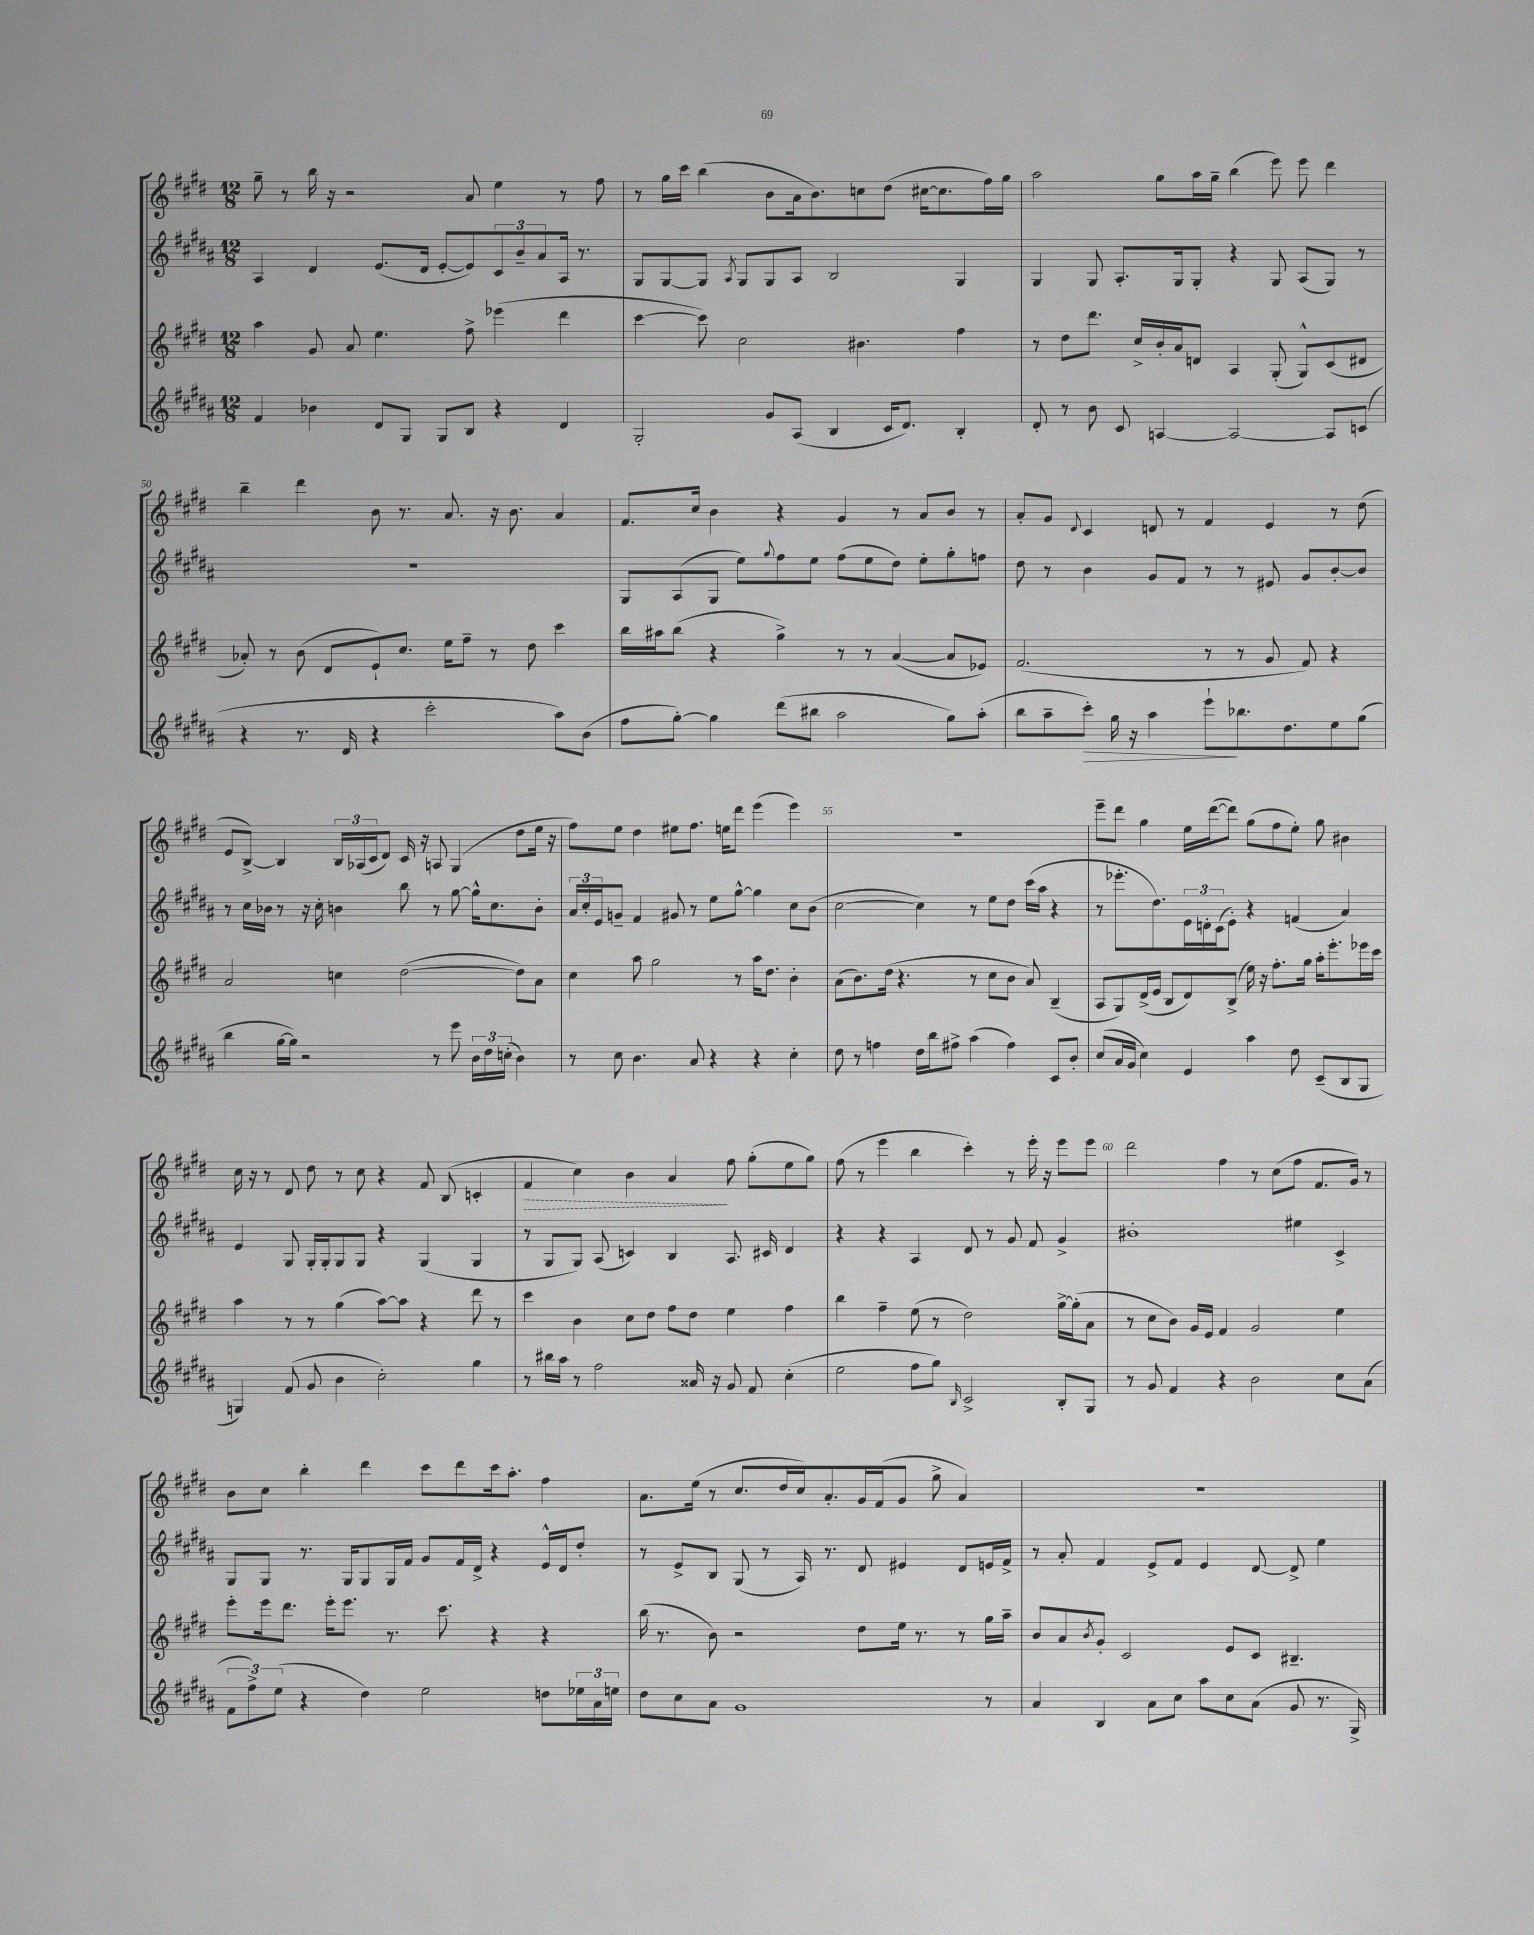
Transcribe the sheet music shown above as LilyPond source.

<<
\new StaffGroup <<
\new Staff = "s0" {
    \clef treble \key e \major \numericTimeSignature \time 12/8
    gis''8-- r8 b''16 r16 r2 a'8 e''4 r8 fis''8 |
    r8 gis''16 cis'''16 b''4( b'8 a'16 b'8.) c''8 dis''8( cis''16~ cis''8. fis''16) gis''16 |
    a''2 gis''8 a''16 gis''16-- b''4( e'''8) e'''8 dis'''4 |
    b''4-- dis'''4 b'8 r8. a'8. r16 b'8. a'4 |
    fis'8. cis''16 b'4 r4 gis'4 r8 a'8 b'8 r8 |
    a'8-. gis'8 \appoggiatura { dis'8 } cis'4 d'8 r8 fis'4 e'4 r8 dis''8( |
    e'8 b8~->) b4 \tuplet 3/2 { b16 aes16( cis'16 } dis'8) cis'16 r16 a8 gis4( dis''8 e''16 r16 |
    fis''8) e''8 dis''4 eis''8 fis''8. e''16 dis'''8 e'''4( e'''4) |
    R1. |
    e'''8-- dis'''8 gis''4 e''16 dis'''16~( dis'''8) gis''8( fis''8 e''8-.) gis''8 bis'4 |
    cis''16 r16 r8 dis'8 dis''8 r8 cis''8 r4 fis'8 b8( c'4-. |
    \once \override Hairpin.style = #'dashed-line fis'4\> cis''4) b'4 a'4\! fis''8 gis''8-.( e''8 gis''8) |
    fis''8( r8 e'''4 b''4 cis'''4-.) r8 e'''16-. r16 e'''8 e'''8 |
    dis'''2 fis''4 r8 cis''8( fis''8 fis'8. gis'16) r8 |
    b'8 cis''8 b''4-. dis'''4 cis'''8 dis'''8 cis'''16 a''8.-. fis''4 |
    a'8. e''16( r8 cis''8. dis''16 cis''16) a'8.-. gis'16 fis'16( gis'8 gis''8-> a'4) |
    R1. \bar "|." |
}
\new Staff = "s1" {
    \clef treble \key b \major \numericTimeSignature \time 12/8
    ais4 dis'4 e'8.( dis'16 e'8~-. e'8) \tuplet 3/2 { cis'8 b'8-- ais'8 } ais16 r8. |
    gis8 gis8~ gis8 \acciaccatura { ais8 } gis8 gis8 ais8 b2 gis4 |
    gis4 gis8 ais8.-. gis16 gis8-. r4 gis8 ais8( gis8) r8 |
    R1. |
    gis8 ais8( gis8 e''8) \appoggiatura { gis''8 } fis''8 e''8 fis''8( e''8 dis''8) e''8-. gis''8-. f''8 |
    dis''8 r8 b'4 gis'8 fis'8 r8 r8 eis'8 gis'8 b'8~-. b'8 |
    r8 cis''16 bes'16 r8 r16 cis''16-. b'4 b''8 r8 gis''8~ gis''16-^ cis''8. b'8-. |
    \tuplet 3/2 { ais'16 cis''16-. e'16 } g'8-- fis'4 gis'8 r8 e''8 gis''8~-^ gis''4 cis''8 b'8( |
    cis''2~ cis''4) r8 e''8 dis''8 cis'''16( ais''16 r4 |
    r8 ees'''8.-. dis''8.) \tuplet 3/2 { e'16 d'16-. cis'16( } e'8-.) r4 f'4( ais'4) |
    e'4 gis8 gis16-. gis16-. gis8 gis8 r4 gis4( gis4 |
    r8 gis8 gis8) ais8( c'4) b4 ais8. cis'16 dis'4 |
    r4 r4 ais4 dis'8 r8 gis'8 fis'8 gis'4-> |
    bis'1-. eis''4 cis'4-> |
    gis8 gis8 r8. gis16 gis8 gis16 fis'16 gis'8 fis'16 dis'16-> r4 e'16-^ dis'16 dis''8-. |
    r8 e'8-> b8 gis8( r8 ais16) r8. dis'8 eis'4 dis'8 e'16 fis'16-> |
    r8 ais'8-. fis'4 e'8-> fis'8 e'4 dis'8~ dis'8-> e''4 \bar "|." |
}
\new Staff = "s2" {
    \clef treble \key e \major \numericTimeSignature \time 12/8
    a''4 gis'8 a'8 e''4. fis''8-> ees'''4( dis'''4 |
    cis'''4~ cis'''8) cis''2 bis'4. fis''4 |
    r8 dis''8 dis'''8. cis''16-> b'16-. a'16 d'8 a4 gis8-.( gis8-^) cis'8( dis'8 |
    aes'8-.) r8 b'8( dis'8 e'8-!) cis''8. e''16 fis''8-- r8 dis''8 cis'''4 |
    b''16 ais''16 b''8( r4 gis''4->) r8 r8 a'4~( a'8 ees'8) |
    fis'2.( r8 r8 gis'8 fis'8) r4 |
    a'2 c''4 dis''2~( dis''8) a'8 |
    cis''4 a''8 gis''2 r8 a''16 dis''8. b'4-. |
    a'8( b'8.) dis''16( r4. r8 cis''8 b'8 a'8) b4--( |
    a8 gis8) dis'16->( e'16 b8 dis'8) b8->( e''16) r16 fis''8.-. gis''16 a''16-. e'''8.-. ees'''16 cis'''16 |
    a''4 r8 r8 gis''4( a''8~) a''8 r4 dis'''8 r8 |
    cis'''4 b'4 cis''8 dis''8 fis''8 dis''8 e''4 fis''4 |
    b''4 fis''4-- e''8( r8 dis''2) gis''16~-> gis''16-.( a'8 |
    r8 cis''8 b'8) gis'16 e'16 fis'4 gis'2 e''4 |
    e'''8-. e'''16 dis'''8. e'''16-. e'''8. r8. cis'''8. r4 r4 |
    b''16( r8. b'8) r2 dis''8 e''16 r8. r8 gis''16 a''16-- |
    b'8 a'8 \acciaccatura { b'8 } gis'8-. cis'2 e'8 cis'8 bis4.-- \bar "|." |
}
\new Staff = "s3" {
    \clef treble \key b \major \numericTimeSignature \time 12/8
    fis'4 bes'4 dis'8 gis8 gis8 b8 r4 dis'4 |
    gis2-. gis'8 ais8( b4 cis'16 dis'8.) b4-. |
    dis'8-. r8 b'8 cis'8 a4~ a2~ a8 c'8( |
    r4 r8. dis'16 r4 cis'''2-. ais''8) b'8( |
    fis''8 gis''8~-.) gis''4 dis'''8( bis''8 ais''2 gis''8) ais''8-.( |
    b''8 ais''8-- cis'''8-.\>) gis''16 r16 ais''4 e'''8-!\! bes''8. dis''8. e''8 gis''8( |
    b''4 gis''16~ gis''16) r2 r8 e'''8 \tuplet 3/2 { b'16 dis''16 c''16-.( } b'4) |
    r8 cis''8 b'4. ais'8 r4 r4 cis''4-. |
    dis''8 r8 f''4 dis''16 b''16 fis''8-> ais''4( fis''4) cis'8 b'8-. |
    cis''8( ais'16 gis'16 cis''4) e'4 ais''4 dis''8 cis'8--( b8 gis8 |
    g4) fis'8( gis'8 b'4 cis''2-.) gis''4 |
    r8 bis''16 ais''16 r8 fis''2 aisis'16 r16 gis'8 fis'8 cis''4-.( |
    e''2 fis''8 gis''8) \grace { b16 } cis'2-> b8-. gis8 |
    r8 gis'8 fis'4 r4 b'2 cis''8 ais'8( |
    \tuplet 3/2 { fis'8 fis''8->) e''8( } r4 dis''4) e''2 d''8 \tuplet 3/2 { ees''16 ais'16 e''16 } |
    dis''8 cis''8 ais'8 gis'1 r8 |
    ais'4 b4 ais'8 cis''8 ais''8 cis''8 ais'8( gis'8 r8. gis16->) \bar "|." |
}
>>
>>
\layout { \context { \Score currentBarNumber = #47 \override BarNumber.break-visibility = ##(#f #t #t) barNumberVisibility = #(every-nth-bar-number-visible 5) } }
